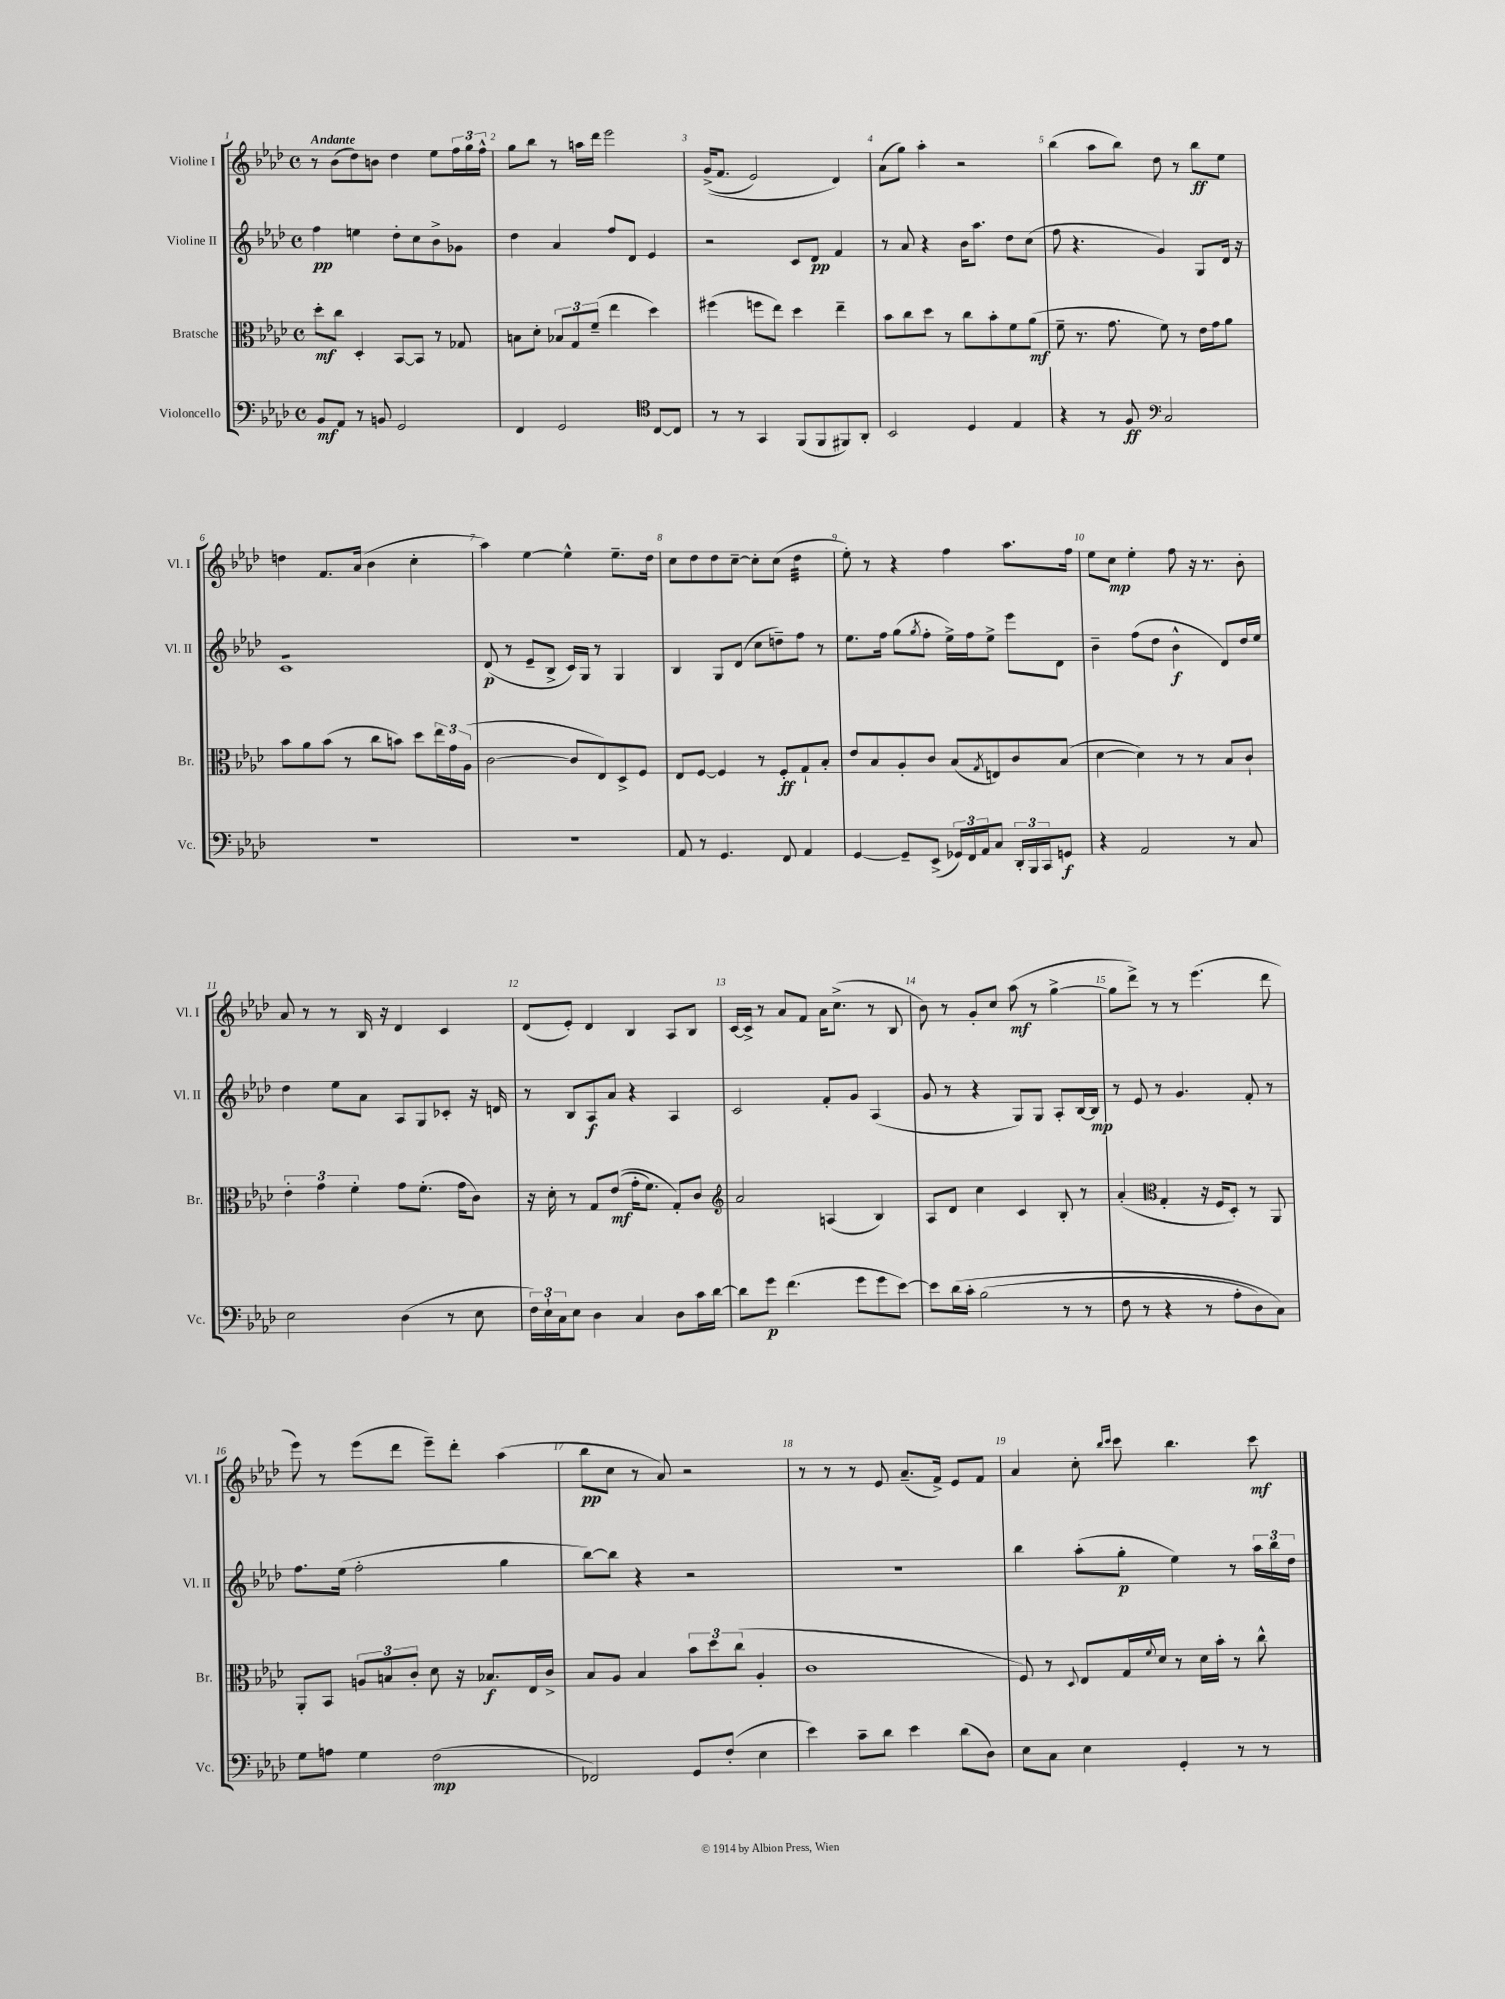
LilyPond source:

<<
\new StaffGroup <<
\new Staff = "s0" \with { instrumentName = "Violine I" shortInstrumentName = "Vl. I" } {
    \clef treble \key aes \major \defaultTimeSignature \time 4/4 \tempo "Andante"
    r8 bes'8( des''8) b'8 des''4 ees''8 \tuplet 3/2 { f''16 g''16 f''16-^ } |
    g''8 bes''8 r8 a''16 des'''16 ees'''2 |
    g'16->(\( f'8. ees'2) des'4\) |
    aes'8( g''8) aes''4-. r2 |
    bes''4( aes''8 bes''8) des''8 r8 bes''8\ff ees''8 |
    d''4 f'8. aes'16( bes'4 c''4-. |
    aes''4) ees''4~ ees''4-^ ees''8.-- des''16 |
    c''8 des''8 des''8 c''8~-- c''8-. c''8( des''4:32 |
    ees''8-.) r8 r4 f''4 aes''8. f''16 |
    ees''8 c''8\mp ees''4-. f''8 r16 r8. bes'8-. |
    aes'8 r8 r8 bes16 r16 des'4 c'4 |
    des'8( ees'8-.) des'4 bes4 aes8 bes8 |
    c'16~ c'16-> r8 aes'8 f'8 aes'16 c''8.->( r8 bes8 |
    bes'8) r8 g'8-. c''8 aes''8\mf( r8 g''4~-> |
    g''8 des'''8->) r8 r8 ees'''4.( des'''8 |
    ees'''8) r8 ees'''8( des'''8 ees'''8--) des'''8-. aes''4( |
    bes''8\pp c''8 r8 aes'8) r2 |
    r8 r8 r8 ees'8 aes'8.--( f'16->) ees'8 f'8 |
    aes'4 c''8-. \grace { bes''16 c'''16 } c'''8 bes''4. c'''8\mf \bar "|." |
}
\new Staff = "s1" \with { instrumentName = "Violine II" shortInstrumentName = "Vl. II" } {
    \clef treble \key aes \major \defaultTimeSignature \time 4/4
    f''4\pp e''4 des''8-. c''8 bes'8-> ges'8 |
    des''4 aes'4 f''8 des'8 ees'4 |
    r2 c'8 des'8\pp f'4 |
    r8 aes'8 r4 bes'16 aes''8. des''8 c''8( |
    f''8 r4. g'4) g8 des'16 r16 |
    c'1:8 |
    des'8\p( r8 ees'8-- bes8-> c'16) g16 r8 g4 |
    bes4 g8 des'8( c''8 d''8--) f''8 r8 |
    ees''8. f''16 g''8( \acciaccatura { g''8 } f''8-. ees''16->) f''16 ees''8-> ees'''8 des'8 |
    bes'4-- f''8( des''8 bes'4-^\f des'8) des''16 ees''16 |
    des''4 ees''8 aes'8 aes8 g8 ces'8-. r16 d'16 |
    r8 bes8 aes8\f aes'8 r4 aes4 |
    c'2 f'8-. g'8 aes4( |
    g'8 r8 r4 g8) g8 aes8-. bes16~ bes16\mp |
    r8 ees'8 r8 g'4. f'8-. r8 |
    f''8. ees''16( f''2-. g''4 |
    bes''8~) bes''8 r4 r2 |
    R1 |
    bes''4 aes''8-.( g''8-.\p ees''4) r8 \tuplet 3/2 { aes''16 bes''16 des''16 } \bar "|." |
}
\new Staff = "s2" \with { instrumentName = "Bratsche" shortInstrumentName = "Br." } {
    \clef alto \key aes \major \defaultTimeSignature \time 4/4
    des''8-.\mf c''8 des4-. bes,8~ bes,8 r8 ges8 |
    b8 des'8-. \tuplet 3/2 { bes8 g8 f'8--( } ees''4 des''4) |
    fis''4( f''8 ees''8) des''4 ees''4-- |
    bes'8 c''8 des''8 r8 c''8 bes'8-. f'8 aes'8\mf( |
    f'8-- r8. g'8. f'8) r8 ees'16 g'16 aes'8 |
    bes'8 aes'8 bes'8( r8 c''8 b'8) des''8 \tuplet 3/2 { ees''16 g'16 aes16( } |
    c'2~ c'8 ees8) des8-> f8 |
    ees8 f8~ f4 r8 f8-.\ff g8-! bes8-. |
    ees'8 bes8 aes8-. c'8 bes8( \acciaccatura { g8 } e8) c'8 bes8( |
    des'4~ des'4) r8 r8 bes8 c'8-! |
    \tuplet 3/2 { ees'4-. g'4 f'4-. } g'8 f'8.-.( g'16 c'8) |
    r16 des'16-. r8 g8 ees'8\mf(\( g'16-. f'8.) g8-.\) c'8 |
    \clef treble aes'2 a4( bes4) |
    aes8 des'8 c''4 c'4 bes8-. r8 |
    aes'4-.( \clef alto g4-. r16 f16 des8-.) r8 aes,8 |
    aes,8-. bes,8 \tuplet 3/2 { a8 b8 c'8-. } des'8 r16 bes8.\f ees16 c'16-> |
    bes8 aes8 bes4 \tuplet 3/2 { bes'8 des''8 c''8( } aes4-. |
    c'1 |
    f8) r8 \appoggiatura { des8 } ees8 g16 \appoggiatura { f'8 } des'16 r8 des'16 bes'16-. r8 c''8-^ \bar "|." |
}
\new Staff = "s3" \with { instrumentName = "Violoncello" shortInstrumentName = "Vc." } {
    \clef bass \key aes \major \defaultTimeSignature \time 4/4
    bes,8\mf aes,8 r8 b,8 g,2 |
    f,4 g,2 \clef tenor c8~ c8 |
    r8 r8 g,4 f,8( f,8 fis,8) aes,8-. |
    bes,2 des4 ees4 |
    r4 r8 f8\ff \clef bass c2 |
    R1 |
    R1 |
    aes,8 r8 g,4. f,8 aes,4 |
    g,4~ g,8-- ees,8->( \tuplet 3/2 { ges,16) f,16 aes,16 } c8 \tuplet 3/2 { des,16-. bes,,16 c,16 } g,8\f |
    r4 aes,2 r8 c8 |
    ees2 des4( r8 ees8 |
    \tuplet 3/2 { f16) ees16-! c16 } ees8 des4 c4 des8 c'16 des'16~ |
    des'8 g'8\p f'4.( g'8 g'8 ees'8~) |
    ees'8 des'16\( c'16-. bes2( r8 r8 |
    f8 r8 r4 r8 aes8-. des8) c8\) |
    g8 a8 g4 f2\mp( |
    fes,2) g,8 f8-.( ees4 |
    ees'4) c'8-- des'8 ees'4 des'8( des8) |
    ees8 c8 ees4 g,4-. r8 r8 \bar "|." |
}
>>
>>
\layout { \context { \Score \override BarNumber.break-visibility = ##(#f #t #t) barNumberVisibility = #all-bar-numbers-visible } }
